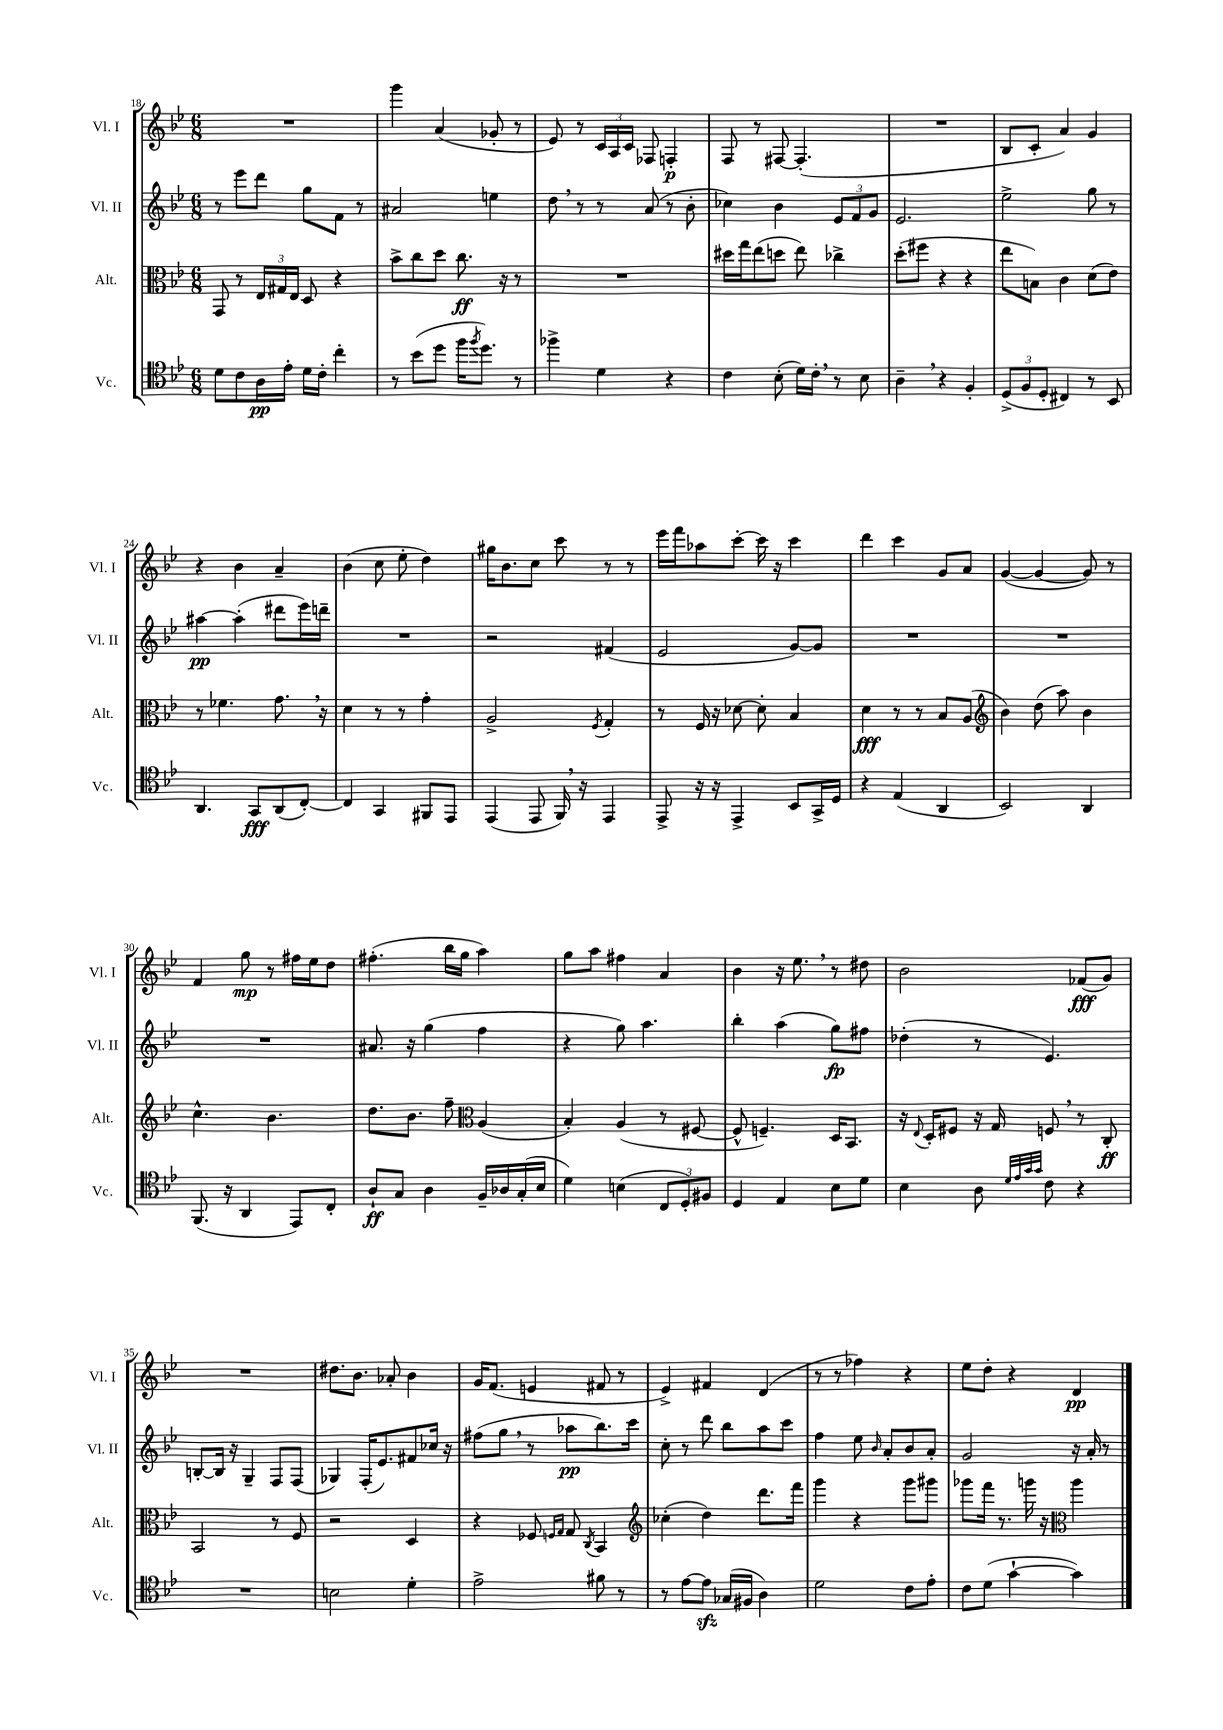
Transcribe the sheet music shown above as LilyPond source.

<<
\new StaffGroup <<
\new Staff = "s0" \with { instrumentName = "Vl. I" shortInstrumentName = "Vl. I" } {
    \clef treble \key bes \major \numericTimeSignature \time 6/8
    R2. |
    g'''4 a'4( ges'8-. r8 |
    ees'8) r8 \tuplet 3/2 { c'16 a16 c'16 } fes8 f4-.\p |
    f8 r8 fis8~ fis4.-.( |
    R2. |
    bes8 c'8-. a'4) g'4 |
    r4 bes'4 a'4-- |
    bes'4( c''8 ees''8-. d''4) |
    gis''16 bes'8. c''8 c'''8 r8 r8 |
    ees'''16 f'''16 aes''8 c'''8~-. c'''16 r16 c'''4 |
    d'''4 c'''4 g'8 a'8 |
    g'4~( g'4~ g'8) r8 |
    f'4 g''8\mp r8 fis''16 ees''16 d''8 |
    fis''4.-.( bes''16 g''16 a''4) |
    g''8 a''8 fis''4 a'4 |
    bes'4 r16 ees''8. \breathe r8 dis''8 |
    bes'2 fes'8\fff( g'8) |
    R2. |
    dis''8. bes'8. aes'8-. bes'4 |
    g'16 f'8.( e'4 fis'8 r8 |
    ees'4->) fis'4 d'4( |
    r8 r8 fes''4) r4 |
    ees''8 d''8-. r4 d'4\pp \bar "|." |
}
\new Staff = "s1" \with { instrumentName = "Vl. II" shortInstrumentName = "Vl. II" } {
    \clef treble \key bes \major \numericTimeSignature \time 6/8
    r8 ees'''8 d'''8 g''8 f'8 r8 |
    ais'2 e''4 |
    d''8 \breathe r8 r8 a'8( r8 bes'8-. |
    ces''4) bes'4 \tuplet 3/2 { ees'8 f'8 g'8 } |
    ees'2. |
    ees''2-> g''8 r8 |
    ais''4~\pp ais''4-.( dis'''8 ees'''16) d'''16-- |
    R2. |
    r2 fis'4( |
    ees'2 g'8~) g'8 |
    R2. |
    R2. |
    R2. |
    ais'8. r16 g''4( f''4 |
    r4 g''8) a''4. |
    bes''4-. a''4( g''8\fp) fis''8 |
    des''4-.( r8 ees'4.) |
    b8~-. b16 r16 g4-- f8 f8( |
    ges4) f16-.( ees'8.) fis'8 ces''16 r16 |
    fis''8( g''8 \breathe r8 aes''8\pp bes''8.) c'''16 |
    c''8-. r8 d'''8 bes''8 a''8 c'''8 |
    f''4 ees''8 \grace { bes'16 } a'8-. bes'8 a'8-. |
    g'2 r16 a'16-. r8 \bar "|." |
}
\new Staff = "s2" \with { instrumentName = "Alt." shortInstrumentName = "Alt." } {
    \clef alto \key bes \major \numericTimeSignature \time 6/8
    g,8 r8 \tuplet 3/2 { ees16 gis16 ees16 } d8 r4 |
    bes'8-> c''8 d''8 c''8.\ff r16 r8 |
    R2. |
    dis''16 g''16 ees''8( d''8 ees''8) ces''4-> |
    d''8-.( fis''8 r4 r4 |
    ees''8 b8) c'4 d'8( ees'8) |
    r8 fes'4. g'8. \breathe r16 |
    d'4 r8 r8 g'4-. |
    a2-> \acciaccatura { f8 } g4-. |
    r8 f16 r16 des'8~ des'8-. bes4 |
    d'4\fff r8 r8 bes8 a8( |
    \clef treble bes'4) d''8( a''8) bes'4 |
    c''4.-^ bes'4. |
    d''8. bes'8. f''8-- \clef alto a4( |
    bes4-.) a4( r8 fis8~ |
    fis8-^ f4.--) d16 bes,8. |
    r16 \appoggiatura { ees8 } d16-. fis8 r16 g16 f8 \breathe r8 c8-.\ff |
    bes,2 r8 f8 |
    r2 d4 |
    r4 fes8 \grace { f16 g16 } g8 \acciaccatura { c8 } bes,4 |
    \clef treble ces''4-.( d''4) d'''8. f'''16 |
    g'''4 r4 g'''8 gis'''8 |
    ges'''8 f'''16 r8. g'''16 r16 \clef alto a''4 \bar "|." |
}
\new Staff = "s3" \with { instrumentName = "Vc." shortInstrumentName = "Vc." } {
    \clef tenor \key bes \major \numericTimeSignature \time 6/8
    d'8 c'8 a16\pp ees'16-. d'16 c'16-. c''4-. |
    r8 bes'8( d''8 f''16 \acciaccatura { f''8 } d''8.) r8 |
    fes''4-> d'4 r4 |
    c'4 bes8-.( d'16) c'16-. \breathe r8 bes8 |
    a4-- \breathe r4 f4-. |
    \tuplet 3/2 { d8->( f8 d8-. } cis4) r8 bes,8 |
    a,4. g,8\fff a,8( c8~-.) |
    c4 g,4 fis,8 ees,8 |
    ees,4( ees,8 f,16) \breathe r16 ees,4 |
    ees,8-> r16 r16 ees,4-> bes,8 g,16-> d16 |
    r4 ees4( a,4 |
    bes,2) a,4 |
    f,8.( r16 a,4 ees,8) c8-. |
    a8-!\ff g8 a4 f16-- aes16 g16-.( bes16 |
    d'4) b4( \tuplet 3/2 { c8 d8-.) fis8 } |
    d4 ees4 bes8 d'8 |
    bes4 a8 \grace { d'32 ees'32 g'32 g'32 } c'8 r4 |
    R2. |
    b2 d'4-. |
    ees'2-> fis'8 r8 |
    r8 ees'8~ ees'8\sfz ges16( fis16 a4) |
    d'2 c'8 ees'8-. |
    c'8 d'8( g'4~-! g'4) \bar "|." |
}
>>
>>
\layout { \context { \Score currentBarNumber = #18 } }
